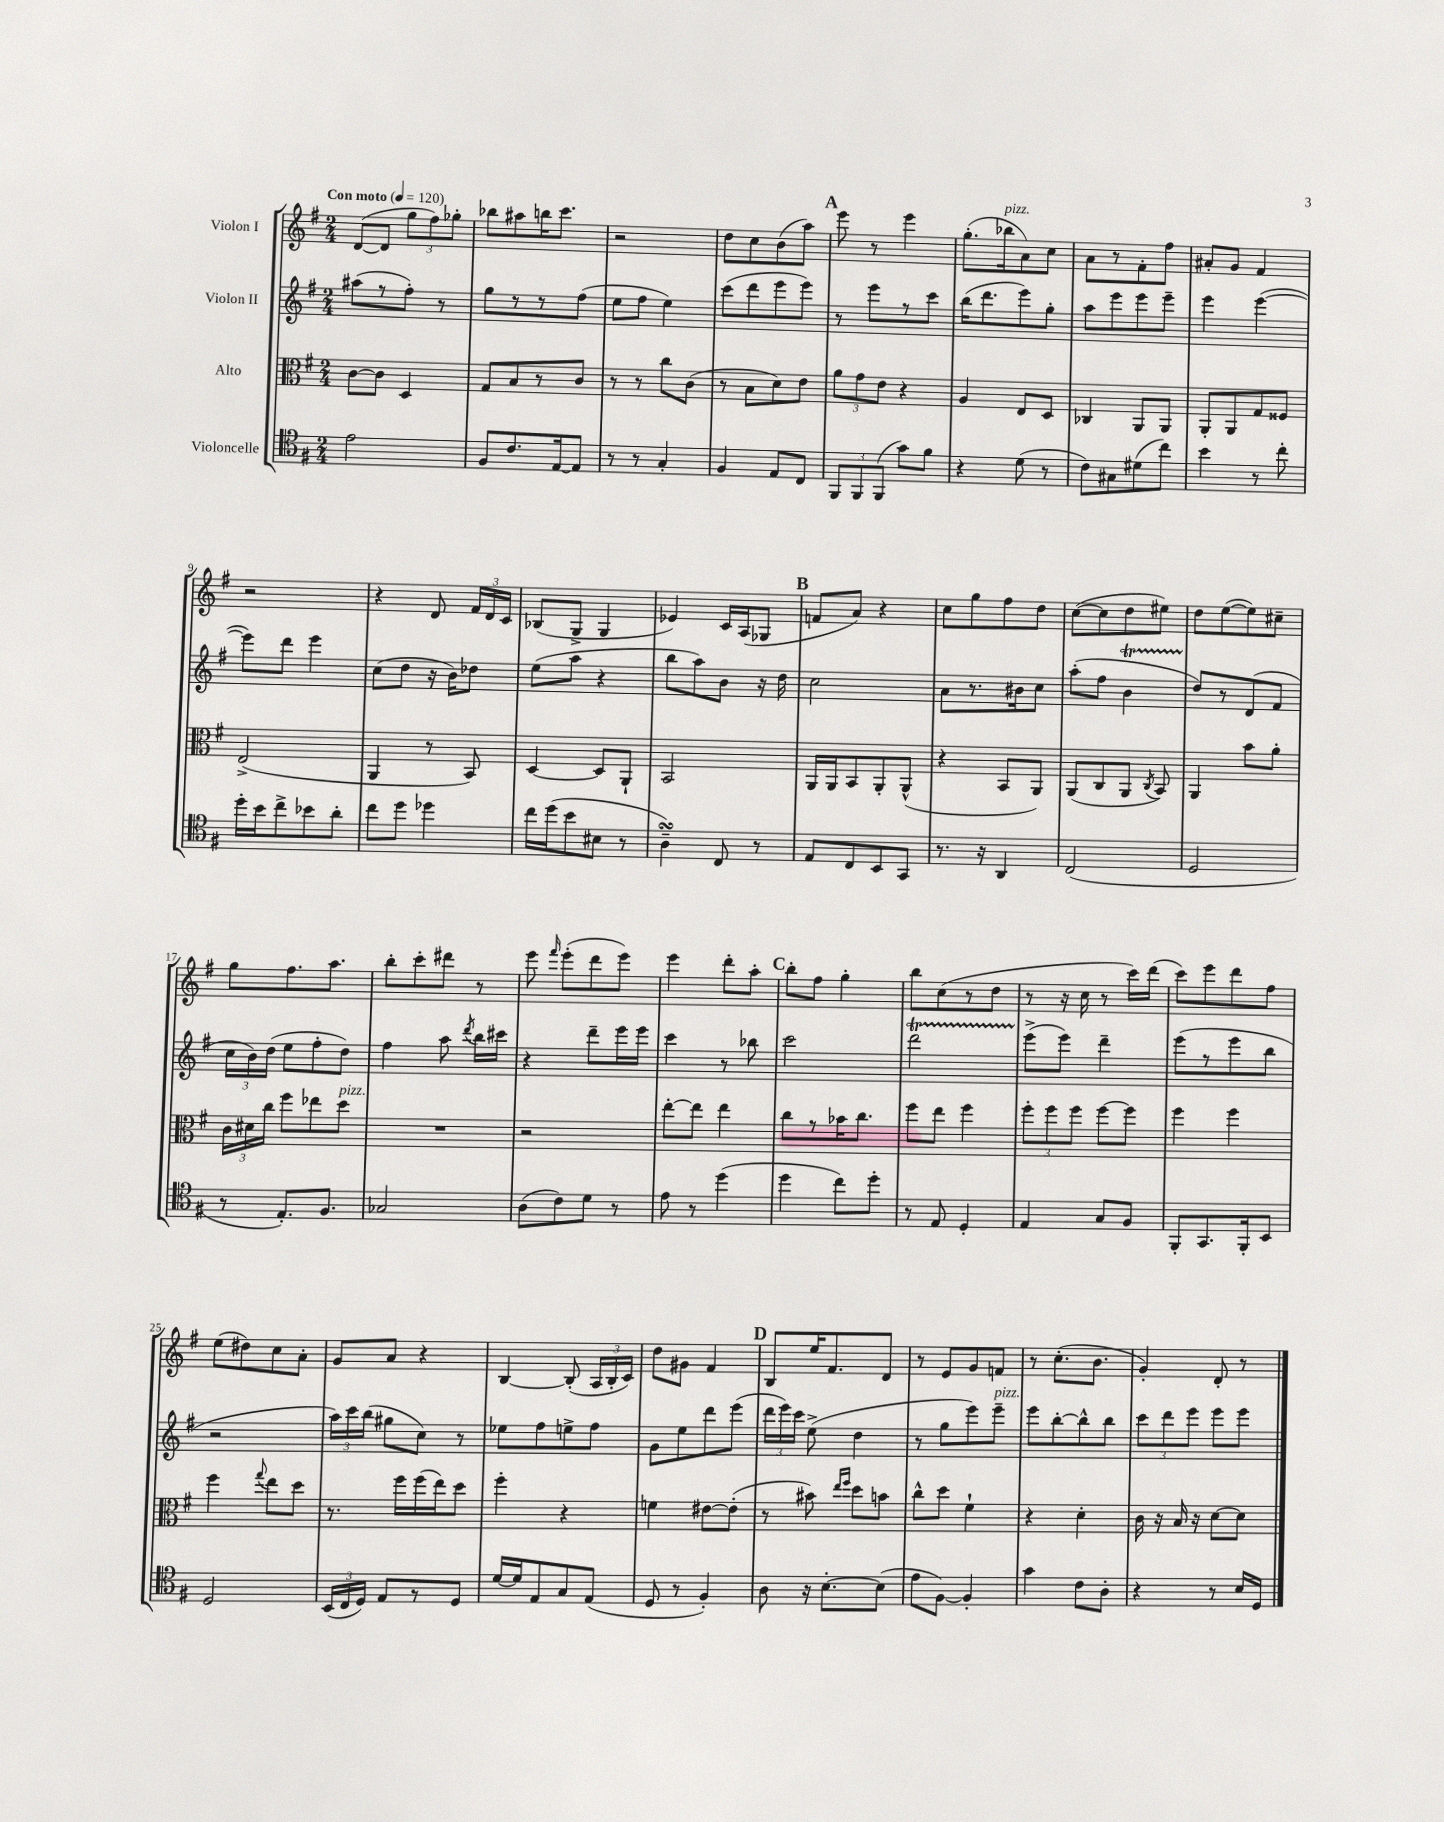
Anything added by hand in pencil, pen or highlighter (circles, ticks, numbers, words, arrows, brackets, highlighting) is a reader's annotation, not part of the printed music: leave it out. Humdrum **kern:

**kern	**kern	**kern	**kern
*part4	*part3	*part2	*part1
*staff4	*staff3	*staff2	*staff1
*I"Violoncelle	*I"Alto	*I"Violon II	*I"Violon I
*clefC4	*clefC3	*clefG2	*clefG2
*k[f#]	*k[f#]	*k[f#]	*k[f#]
*M2/4	*M2/4	*M2/4	*M2/4
*MM120	*MM120	*MM120	*MM120
=1	=1	=1	=1
!	!	!	!LO:TX:a:B:t=Con moto
2e\	[8c\L	(8aa#X\L	([8d/L
.	8c\J]	8r	8d/J]
.	4D/	8ff#'\J)	12gg\L
.	.	.	12ff#\)
.	.	8r	.
.	.	.	12gg-X'\J
=2	=2	=2	=2
8F#/L	8G/L	8gg\L	8bb-X\L
8.c/	8B/	8r	8aa#X\
.	8r	8r	16bbn\K
[16E/k	.	.	8.ccc\J
8E/J]	8c/J	(8ff#\J	.
=3	=3	=3	=3
8r	8r	8ee\L	2r
8r	8r	8ff#\J	.
4G'/	8cc\L	4ee\)	.
.	(8c\J	.	.
=4	=4	=4	=4
4F#/	8r	(8ccc\L	8dd\L
.	8B\L	8ddd\	8cc\
8E/L	8d\)	8eee\	(8b\
8C/J	8e\J	8eee\J)	8aa\J)
!!LO:REH:place=s1:t=A
=5	=5	=5	=5
12FF#/L	12a\L	8r	8eee\
12FF#/	12g\	.	.
.	.	8eee\L	8r
(12FF#/J	12e\J	.	.
8g\L)	4r	8r	4eee\
8f#\J	.	8ccc\J	.
=6	=6	=6	=6
4r	4A/	(16bb\KL	(8.gg'\L
.	.	8.ddd\	.
!	!	!	!LO:TX:a:i:t=pizz.
.	.	.	16bb-X\k
(8d\	8E/L	8eee\)	8a\)
8r	8D/J	8gg'\J	8cc\J
=7	=7	=7	=7
8c\L)	4C-X/	8aa\L	8a\L
8G#X\	.	8eee\	8r
(8d#X\	8AA/L	8eee\	8f#'\
8cc\J)	8AA/J	8eee~\J	8ff#\J
=8	=8	=8	=8
4b\	8AA'/L	4eee\	8a#X'/L
.	8AA/	.	8g/J
8r	8G/	([4eee\	4f#/
8cc'\	8F##X/J	.	.
!!LO:LB:g=z
=9	=9	=9	=9
16dd'\LL	(2E^/	8eee\L])	2r
16b\J	.	.	.
8cc^\	.	8ddd\J	.
8b-X\	.	4eee\	.
8a'\J	.	.	.
=10	=10	=10	=10
8cc\L	4AA/	(8cc\L	4r
8dd\J	.	8dd\J	.
4dd-X\	8r	16r	8d/
.	.	16b\KL)	.
.	8BB/)	8dd-X\J	24f#/LL
.	.	.	24d/
.	.	.	24c/JJ
=11	=11	=11	=11
16cc\LL	[4D/	(8ee\L	(8B-X/L
(16dd\J	.	.	.
8b\	.	8aa\J	8G^/J
8B#X\J	8D/L]	4r	4G/
8r	8AA`/J	.	.
=12	=12	=12	=12
4AsSSS~\)	2BB/	8bb\L	4e-X/)
.	.	8aa\)	.
8C/	.	8b\J	16c/LL
.	.	.	(16A/J
8r	.	16r	8G-X/J
.	.	16dd\	.
!!LO:REH:place=s1:t=B
=13	=13	=13	=13
8E/L	16AA/LL	2cc\	8fn/L
.	16AA/J	.	.
8C/	8BB/	.	8a/J)
8BB/	8AA'/	.	4r
8GG/J	(8AA^^/J	.	.
=14	=14	=14	=14
8.r	4r	8a\L	8cc\L
.	.	8.r	8gg\
16r	.	.	.
4AA/	8BB/L	.	8ff#\
.	.	16b#X\k	.
.	8AA/J)	8cc\J	8dd\J
=15	=15	=15	=15
(2C/	(8AA/L	(8aa'\L	([8cc\L
.	8C/	8ff#\J	8cc\]
.	8AA/J	4bt\	8dd\
.	8qC/	.	.
.	8BB/)	.	8ee#X\J)
=16	=16	=16	=16
2D/	4AA/	8dd/L)	8dd\L
.	.	8r	([8ee\
.	8b\L	(8d/	8ee\])
.	8a'\J	8f#/J	8cc#X~\J
!!LO:LB:g=z
=17	=17	=17	=17
8r	24c\LL	24cc\LL	8gg\L
.	24d#X\	24b\)	.
.	24cc\JJ	(24dd\JJ	.
8.E'/L)	8ff#\L	8ee\L	8.ff#\
.	8ee-X\	8ff#'\	.
8.F#/J	.	.	8.aa\J
!	!LO:TX:a:i:t=pizz.	!	!
.	8dd\J	8dd\J)	.
=18	=18	=18	=18
2G-X/	2r	4ff#\	8bb'\L
.	.	.	8ccc'\
.	.	8aa\	8ddd#X\J
.	.	8qddd/	.
.	.	16bb\LL	8r
.	.	16ccc#X\JJ	.
=19	=19	=19	=19
(8A\L	2r	4r	8eee\
.	.	.	16qqfff#/
8c\)	.	.	(8eee'\L
8d\J	.	8ddd~\L	8ddd\
8r	.	16eee\L	8eee\J)
.	.	16eee\JJ	.
=20	=20	=20	=20
8e\	[8ee'\L	4ccc\	4eee\
8r	8ee\J]	.	.
(4dd\	4ee\	8r	8ddd'\L
.	.	8bb-X\	8aa'\J
!!LO:REH:place=s1:t=C
=21	=21	=21	=21
4dd\	8cc\L	2ccc\	8bb'\L
.	8r	.	8ff#\J
8cc\L)	16b-X\K	.	4gg'\
.	8.cc\J	.	.
8dd'\J	.	.	.
=22	=22	=22	=22
8r	8ff#\L	2dddT\	8bb\L
8E/	8ee\J	.	(8cc\
4D'/	4ff#\	.	8r
.	.	.	8dd\J
=23	=23	=23	=23
4E/	12ff#'\L	(8eee^\L	8r
.	12ff#\	.	.
.	.	8eee\J)	16r
.	12ff#\J	.	.
.	.	.	16cc\
8G/L	[8ff#\L	4ddd~\	8r
8F#/J	8ff#\J]	.	16ccc\LL)
.	.	.	(16ddd\JJ
=24	=24	=24	=24
8FF#'/L	4ff#\	(8eee\L	8ccc\L)
8.GG/	.	8r	8eee\
.	4ff#\	8eee\	8ddd\
16FF#'/k	.	.	.
8BB/J	.	8bb\J	8ff#\J
!!LO:LB:g=z
=25	=25	=25	=25
2D/	4ff#\	2r	(8ee\L
.	.	.	8dd#X\)
.	8qqgg/	.	.
.	8ee\L	.	8cc\
.	8dd\J	.	8a'\J
=26	=26	=26	=26
(24BB/LL	8.r	24aa\LL)	8g/L
24C/	.	24ccc\	.
24D/JJ)	.	(24bb\JJ	.
8E/L	.	8gg#X\L	8a/J
.	16ff#\LL	.	.
8r	(16ff#\	8cc\J)	4r
.	16ee\J)	.	.
8D/J	8dd\J	8r	.
=27	=27	=27	=27
[16d/LL	4ff#'\	8ee-X\L	[4B/
16d/J]	.	.	.
8E/	.	8ff#\	.
8G/	4r	8een^\	(8B'/]
(8E/J	.	8ff#\J	24A/LL
.	.	.	24B'/
.	.	.	24c/JJ)
=28	=28	=28	=28
8D/	4fn\	8g\L	8dd\L
8r	.	8ee\	8g#X\J
4F#'/)	[8e#X\L	8ddd\	4f#/
.	(8e#'\J]	(8eee\J	.
!!LO:REH:place=s1:t=D
=29	=29	=29	=29
8A\	8r	24ddd\LL	8B/L
.	.	24eee\)	.
.	.	24ccc\JJ	.
16r	8b#X\)	(8ee^\	16ee/K
[8.B'\L	.	.	8.f#/
.	16qqee/LL	.	.
.	16qqff#/JJ	.	.
.	8dd\L	4dd\	.
(8B\J]	8bn\J	.	8d/J
=30	=30	=30	=30
8e\L	8cc^^\L	8r	8r
[8F#\J)	8dd\J	8gg\L	8e/L
4F#'/]	4f#`\	8eee\)	8g/
!	!	!LO:TX:a:i:t=pizz.	!
.	.	8eee~\J	8fn/J
=31	=31	=31	=31
4g\	4r	8eee\L	8r
.	.	[8bb'\	(8.cc'\L
8c\L	4d'\	8bb^^\]	.
.	.	.	8.b\J
8A'\J	.	8bb\J	.
=32	=32	=32	=32
4r	16c\	12ccc\L	4g'/)
.	16r	.	.
.	.	12ddd\	.
.	16B/	.	.
.	.	12eee\J	.
.	16r	.	.
8r	[8d\L	8eee\L	8d'/
16B/LL	8d\J]	8eee\J	8r
16D/JJ	.	.	.
==	==	==	==
*-	*-	*-	*-
